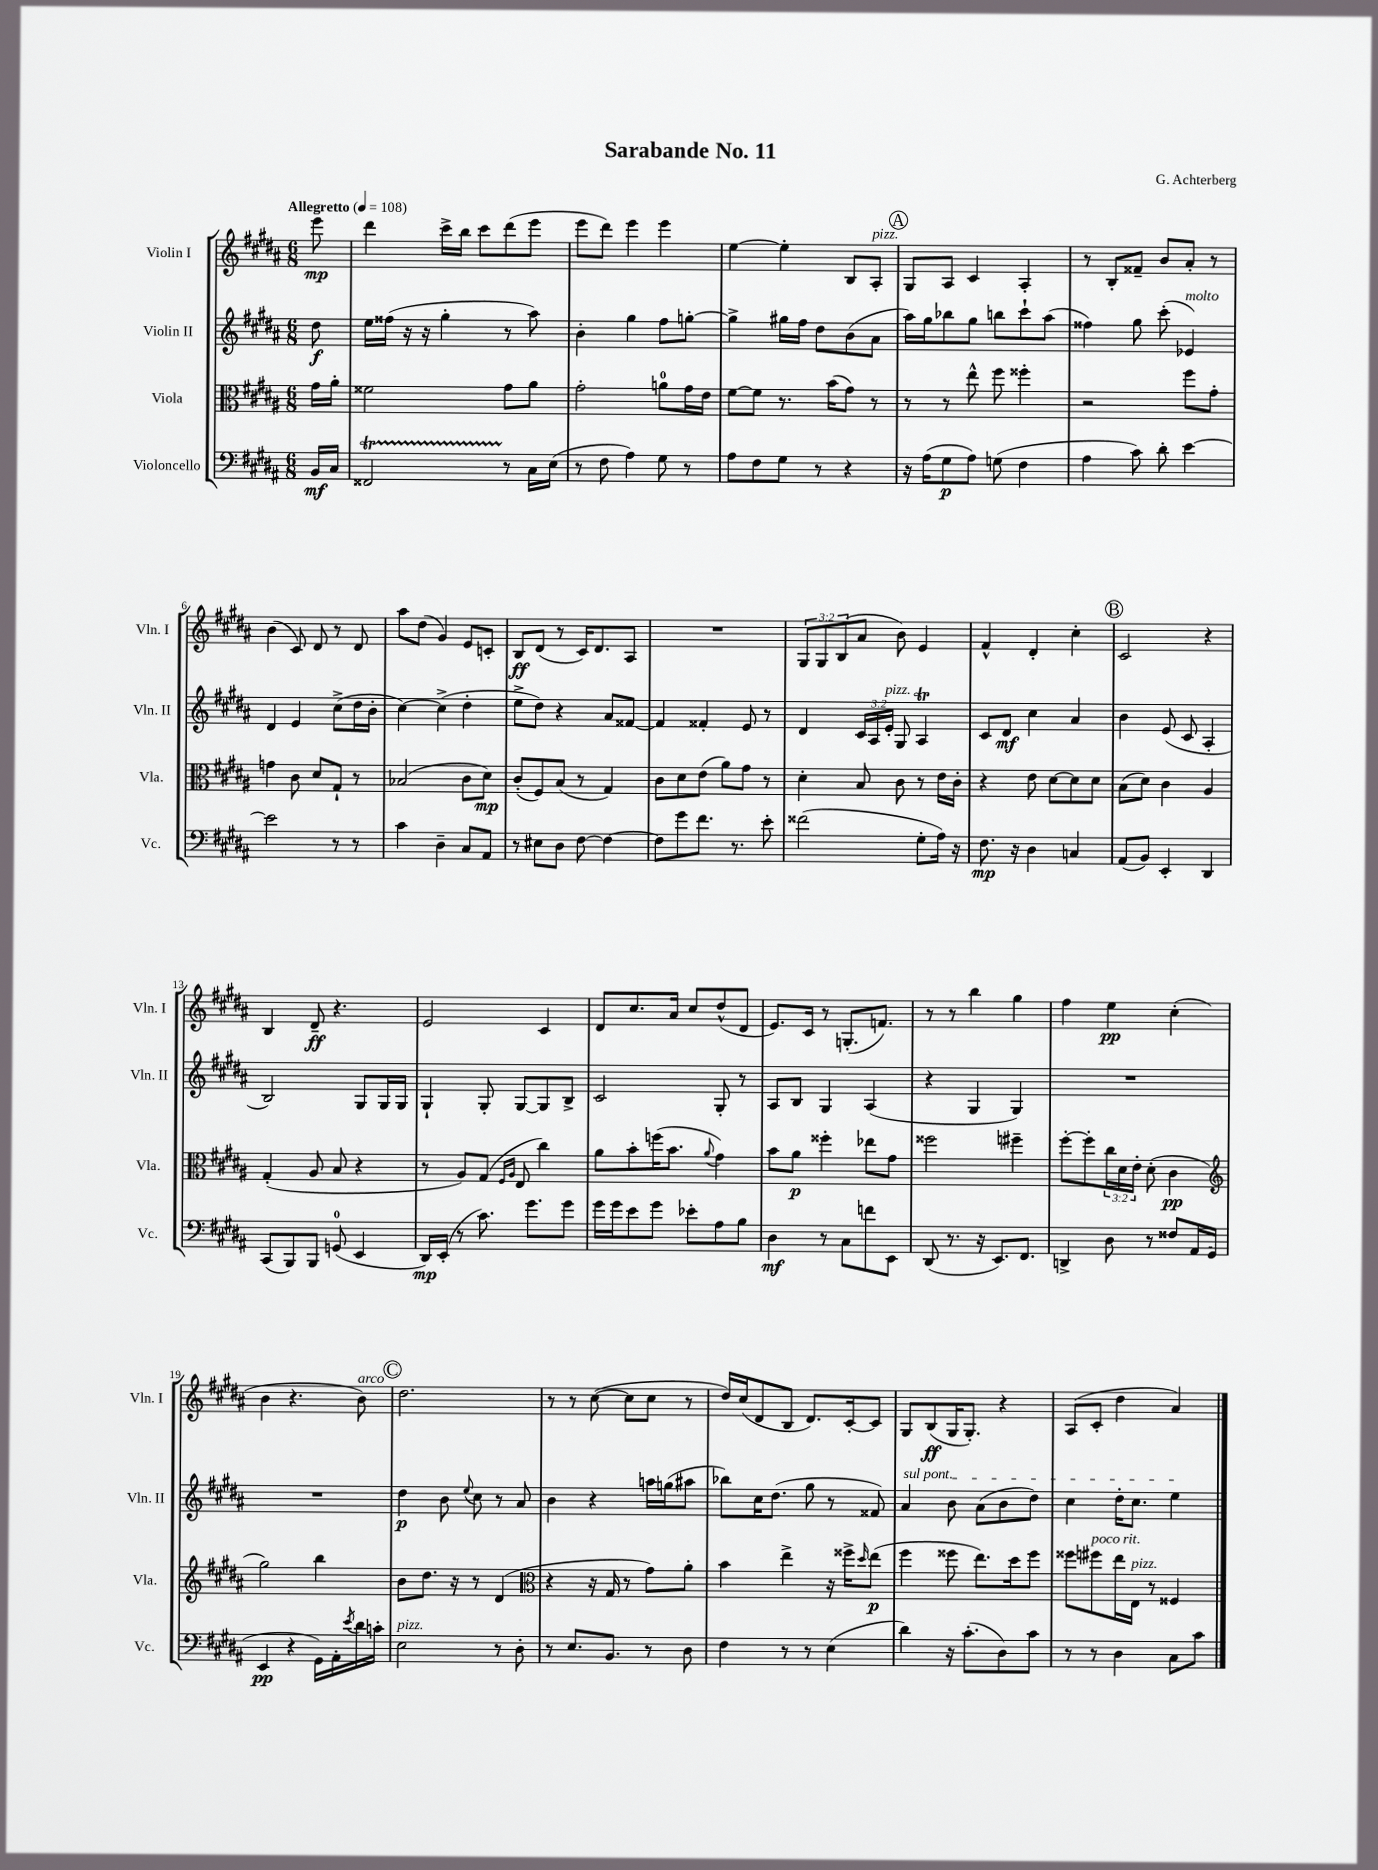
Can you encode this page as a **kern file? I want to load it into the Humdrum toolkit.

**kern	**kern	**kern	**kern
*staff4	*staff3	*staff2	*staff1
*clefF4	*clefC3	*clefG2	*clefG2
*k[f#c#g#d#a#]	*k[f#c#g#d#a#]	*k[f#c#g#d#a#]	*k[f#c#g#d#a#]
*M6/8	*M6/8	*M6/8	*M6/8
*MM108	*MM108	*MM108	*MM108
16BB	16g#	8dd#	8eee
16C#	16a#'	.	.
=	=	=	=
2FF##	2f##	16ee	4ddd#
.	.	(16ff##	.
.	.	16r	.
.	.	16r	.
.	.	4gg#'	16ccc#^
.	.	.	16bb
.	.	.	8ccc#
8r	8g#	8r	(8ddd#
16C#	8a#	8aa#)	8eee
(16E	.	.	.
=	=	=	=
8r	2g#'	4b'	8eee
8F#	.	.	8ddd#)
4A#)	.	4gg#	4eee
8G#	8a	8ff#	4eee
8r	16g#	[8gg'	.
.	16e	.	.
=	=	=	=
8A#	[8f#	4gg^]	[4ee
8F#	8f#]	.	.
8G#	8.r	16gg#	4ee']
.	.	16ff#	.
8r	.	8dd#	.
.	(16b	.	.
4r	8g#)	(8b	8B
.	8r	8a#	8A#'
=	=	=	=
16r	8r	16aa#)	8G#
(16A#	.	16gg#	.
8G#	8r	8bb-	8A#
8A#)	8ee^^	8gg#	4c#
(8G	8ff#	8bb	.
4F#	4ff##'	8ccc#`	4A#'
.	.	(8aa#	.
=	=	=	=
4A#	2r	4ff##)	8r
.	.	.	8B'
8c#)	.	8gg#	8f##~
8d#'	.	(8ccc#'	8b
[4e	8ff#	4e-)	8a#'
.	8g#'	.	8r
=	=	=	=
2e]	4g	4d#	(4b
.	8c#	4e	8c#)
.	8d#	.	8d#
8r	8G#`	(8cc#^	8r
8r	8r	16dd#	8d#
.	.	16b'	.
=	=	=	=
4c#	(2B-	[4cc#)	8aa#
.	.	.	(8dd#
4D#~	.	(4cc#^]	4g#)
8C#	8c#	4dd#'	8e
8AA#	8d#)	.	8c'
=	=	=	=
8r	(8c#'	8ee^	8B
8E#	8F#)	8dd#)	(8d#
8D#	(8B	4r	8r
[8F#	8r	.	16c#)
.	.	.	8.d#
4F#_	4G#)	8a#	.
.	.	[8f##	8A#
=	=	=	=
8F#]	8c#	4f##]	2.r
8g#	8d#	.	.
8.f#	(8e	4f##'	.
.	8a#)	.	.
8.r	.	.	.
.	8g#	8e	.
8e'	8r	8r	.
=	=	=	=
(2f##	4d#'	4d#	12G#
.	.	.	12G#
.	.	.	(12B
.	8B	24c#	8a#
.	.	24A#	.
.	.	24e'	.
.	8c#	8G#	8b)
8G#'	8r	4A#	4e
16A#)	16e	.	.
16r	16c#'	.	.
=	=	=	=
8.F#	4r	8c#	4f#^^
.	.	8d#	.
16r	.	.	.
4D#	8e	4cc#	4d#'
.	[8d#	.	.
4C	8d#]	4a#	4cc#'
.	8d#	.	.
=	=	=	=
(8AA#	(8B	4b	2c#
8BB)	8d#)	.	.
4EE'	4c#	(8e	.
.	.	8c#	.
4DD#	4A#	4A#'	4r
=	=	=	=
(8CC#	(4G#'	2B)	4B
8BBB)	.	.	.
8BBB	8A#	.	8d#~
(8GG	8B	.	4.r
4EE	4r	8G#	.
.	.	16G#	.
.	.	16G#	.
=	=	=	=
16DD#)	8r	4G#`	2e
(16EE'	.	.	.
8r	8A#)	.	.
8.c#)	(8G#	8G#'	.
.	16qqF#	.	.
.	16qqA#	.	.
.	8E	[8G#	.
8.g#	.	.	.
.	4cc#)	8G#]	4c#
8g#	.	8B^	.
=	=	=	=
16g#	8a#	2c#	8d#
16g#	.	.	.
8e	8b'	.	8.cc#
8g#	(16ff	.	.
.	8.b	.	16a#
8e-'	.	.	8cc#
.	8qqa#	.	.
8A#	4g#)	8G#'	(8dd#^^
8B	.	8r	8d#
=	=	=	=
4D#	8b	8A#	8.e)
.	8a#	8B	.
.	.	.	16c#
8r	4ff##'	4G#	8r
8C#	.	.	(8.G'
8f	8ee-	(4A#	.
.	.	.	8.f)
8EE	8g#	.	.
=	=	=	=
(8DD#	2ff##	4r	8r
8.r	.	.	8r
.	.	4G#	4bb
16r	.	.	.
8.EE)	.	.	.
.	4ff#~	4G#)	4gg#
8.FF#	.	.	.
=	=	=	=
4DD^	[8ff#'	2.r	4ff#
.	8ff#']	.	.
8D#	24cc#	.	4ee
.	24d#	.	.
.	24e'	.	.
8r	(8d#'	.	.
8F##	4c#	.	(4cc#'
16AA#	.	.	.
(16GG#	.	.	.
=	=	=	=
*	*clefG2	*	*
4EE	2gg#)	2.r	4b
4r	.	.	4.r
16GG#)	4bb	.	.
16AA#'	.	.	.
8qe	.	.	.
16d#	.	.	8b)
16c'	.	.	.
=	=	=	=
2E	8b	4dd#	2.dd#
.	8.dd#	.	.
.	.	8b	.
.	16r	.	.
.	.	8qqee	.
.	8r	8cc#	.
8r	(4d#	8r	.
8D#'	.	8a#	.
=	=	=	=
*	*clefC3	*	*
8r	4r	4b	8r
8.E	.	.	8r
.	16r	4r	([8cc#
8.BB	16G#	.	.
.	8r	.	8cc#]
8r	8g#)	16aa	8cc#
.	.	(16gg	.
8D#	8a#'	8aa#	8r
=	=	=	=
4F#	4b	8bb-)	16dd#)
.	.	.	(16cc#
.	.	16cc#	8d#
.	.	(8.dd#	.
8r	4ee^	.	8B
8r	.	8gg#	8.d#)
(4E	16r	8r	.
.	16ff##^	.	[16c#'
.	16qqdd#	.	.
.	(8ee	8f##)	8c#]
=	=	=	=
4d#)	4ff#	4a#	8G#
.	.	.	(8B
16r	8ff##	8b	16G#
(8.c#'	.	.	8.G#')
.	8.ee)	(8a#	.
8D#)	.	8b	4r
.	16dd#	.	.
8c#	8ff##	8dd#)	.
=	=	=	=
8r	8ff##	4cc#	(8A#
8r	8ff#	.	8c#'
4D#	16ee	16dd#'	4dd#
.	16E	8.cc#	.
.	8r	.	.
8C#	4F##	4ee	4a#)
8c#	.	.	.
==	==	==	==
*-	*-	*-	*-
